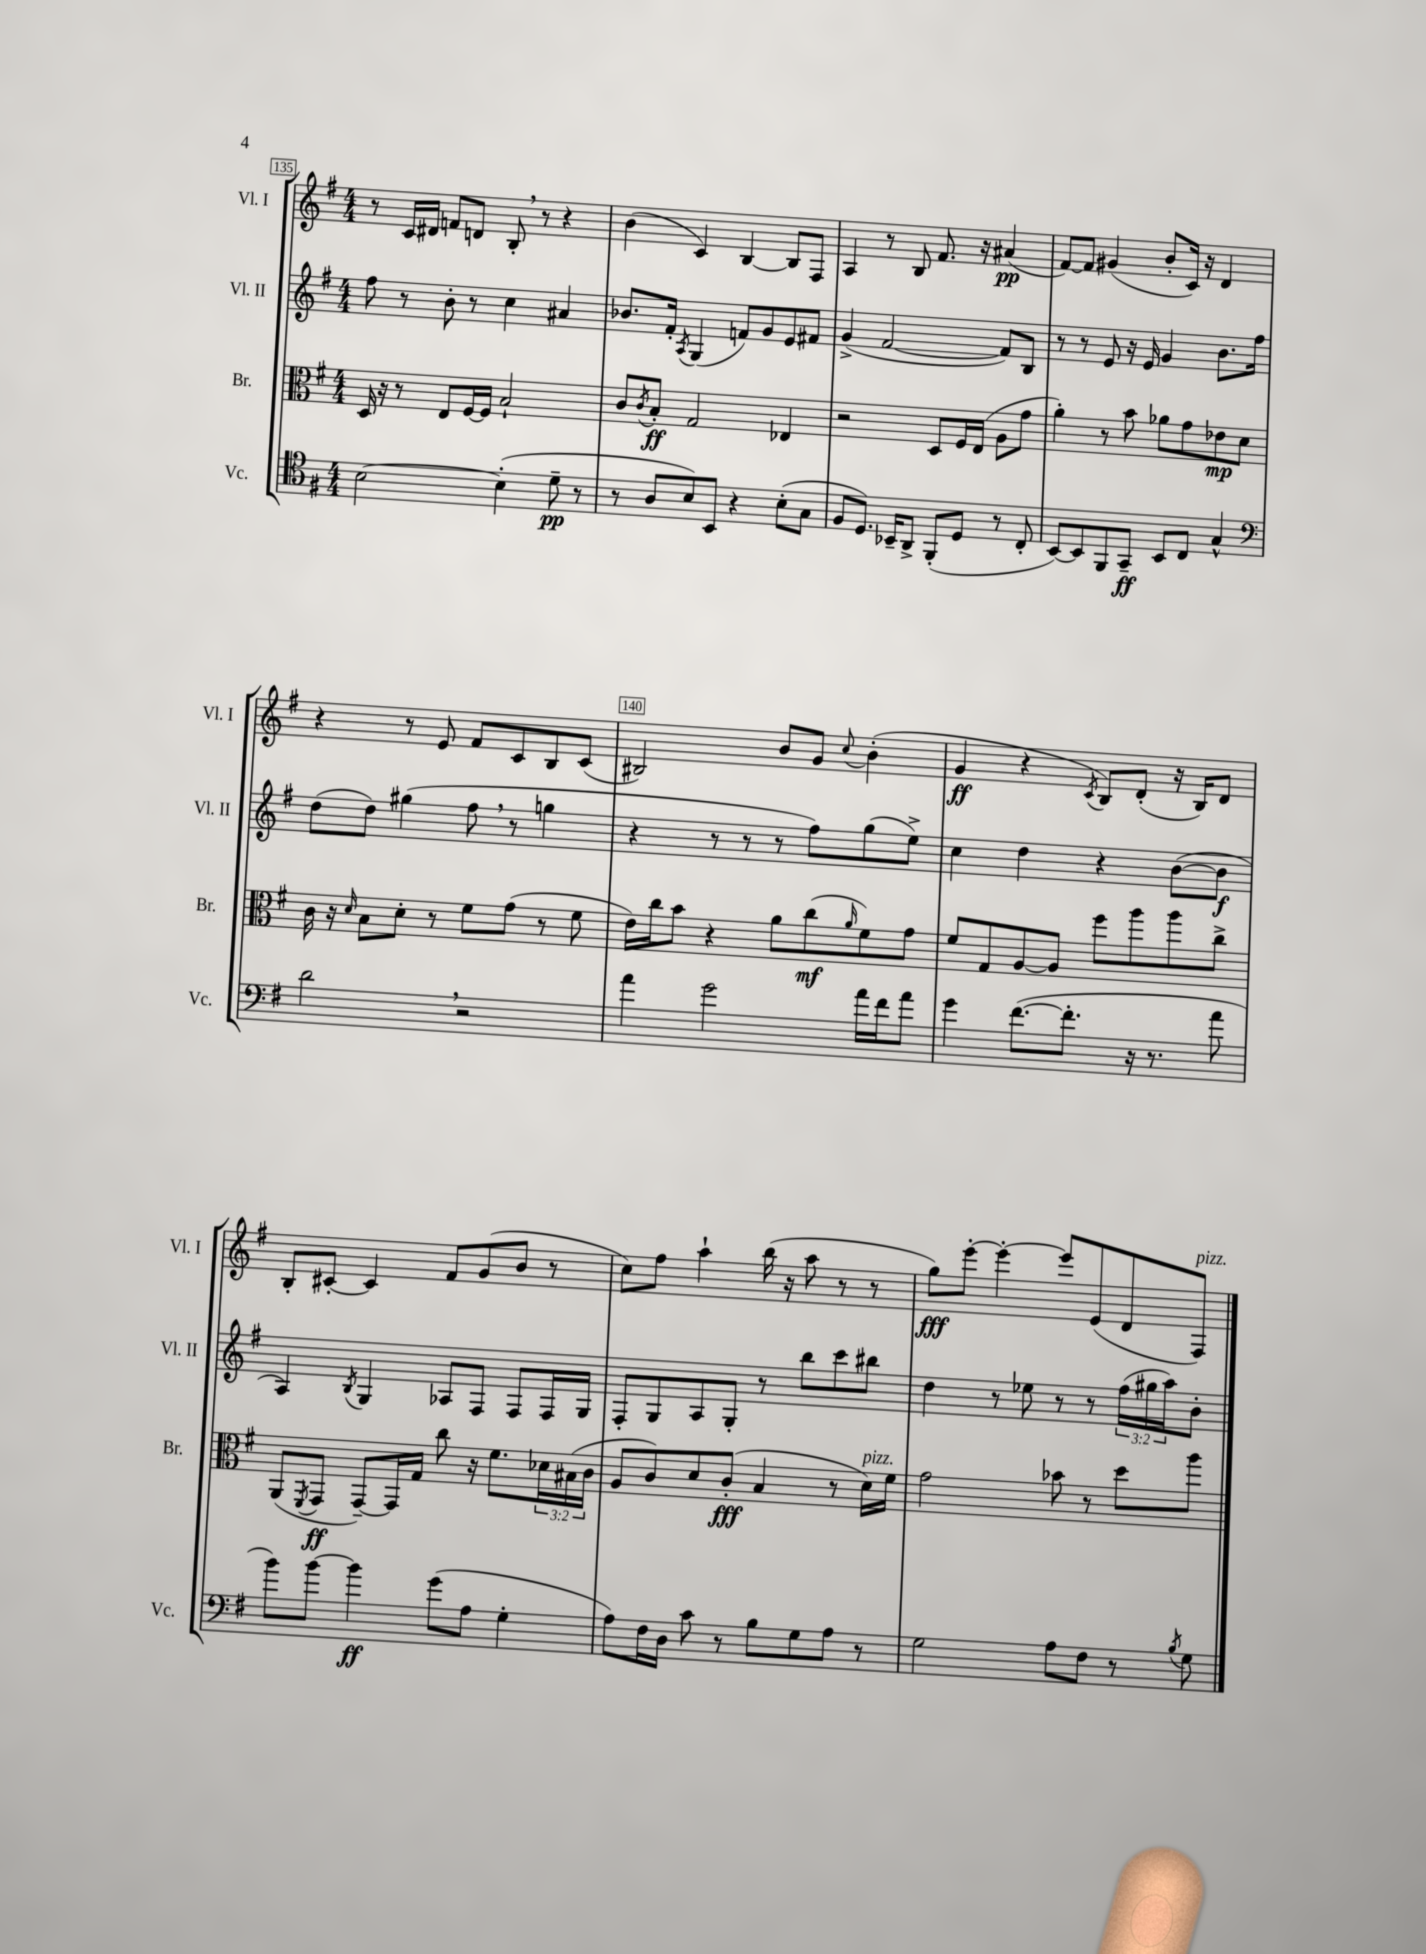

**kern	**kern	**kern	**kern
*staff4	*staff3	*staff2	*staff1
*clefC4	*clefC3	*clefG2	*clefG2
*k[f#]	*k[f#]	*k[f#]	*k[f#]
*M4/4	*M4/4	*M4/4	*M4/4
[2B\	16D/	8ff#\	8r
.	16r	.	.
.	8r	8r	16c/LL
.	.	.	16d#/JJ
.	8E/L	8b'\	8f/L
.	[16F#/L	8r	8d/J
.	16F#/]JJ	.	.
(4B'\]	2B`/	4cc\	8B'/
.	.	.	8r
8d~\	.	4a#/	4r
8r	.	.	.
=	=	=	=
8r	8c/L	8.b-/L	(4b\
.	8qc/	.	.
8A/L	8B'/J	.	.
.	.	16f#'/Jk	.
.	.	8qA/	.
8B/)	2G/	(4G/	4c/)
8BB/J	.	.	.
4r	.	8f/L)	[4B/
.	.	8g/	.
(8B'\L	4E-/	8e/	8B/]L
8G\J	.	8f#/J	8F#/J
=	=	=	=
8F#/L	2r	(4g^/	4A/
8.D/J)	.	.	.
.	.	[2f#/	8r
16BB-~/LK	.	.	.
8AA^/J	.	.	8B/
(8FF#'/L	8D/L	.	8.f#/
8D/J	16F#/L	.	.
.	(16E/JJ	.	16r
8r	8A\L	8f#/]L)	(4a#/
8C'/	8g\J	8B/J	.
=	=	=	=
[8BB/L)	4a'\)	8r	[8f#/L)
8BB/]	.	8r	8f#/]J
8FF#/	8r	8e/	(4g#/
8GG~/J	8b\	16r	.
.	.	16e/	.
8BB/L	8a-\L	4g/	8b'/L
8C/J	8g\	.	16c/Jk)
.	.	.	16r
4G^^/	8e-\	8.b\L	4d/
.	8d\J	.	.
.	.	16ff#\Jk	.
=	=	=	=
*clefF4	*	*	*
2d\	16c\	(8dd\L	4r
.	16r	.	.
.	16qqd/	.	.
.	8B\L	8dd\J)	.
.	8d'\J	(4gg#\	8r
.	8r	.	8e/
2r	8f#\L	8ff#\	8f#/L
.	(8g\J	8r	8c/
.	8r	4gg\	8B/
.	8f#\	.	(8c/J
=	=	=	=
4a\	16e\LL)	4r	2B#/)
.	16cc\J	.	.
.	8b\J	.	.
2g\	4r	8r	.
.	.	8r	.
.	8a\L	8r	8b/L
.	(8cc\	8ff#\L)	8g/J
.	16qqa/	.	8qqcc/
16a\LL	8f#\)	(8gg\	(4b'\
16f#\J	.	.	.
8a\J	8g\J	8ee^\J)	.
=	=	=	=
4g\	8f#/L	4cc\	4g/
.	8G/	.	.
([8.f#\L	[8A/	4dd\	4r
.	8A/]J	.	.
8.f#'\]J	.	.	.
.	.	.	8qc/
.	8ff#\L	4r	8B/L)
16r	8aa\	.	(8d'/J
8.r	.	.	.
.	8aa\	([8b\L	16r
.	.	.	16B/LK)
8a\	8cc^\J	8b\]J	8d/J
=	=	=	=
8b\L)	(8AA/L	4A/)	8B'/L
.	8qFF#/	.	.
[8b\J	8GG/J	.	[8c#'/J
.	.	8qB/	.
4b\]	[8GG~/L)	4G/	4c#/]
.	16GG/]L	.	.
.	16G/JJ	.	.
(8g\L	8cc\	8A-/L	8f#/L
8A\J	16r	8F#/J	(8g/
.	8.f#\L	.	.
4G'\	.	8F#/L	8b/J
.	24d-\L	16F#/L	8r
.	(24B#\	.	.
.	.	16G/JJ	.
.	24c\JJ	.	.
=	=	=	=
8A\L)	8A/L	8F#'/L	8cc\L)
16F#\L	8c/)	8G/	8ff#\J
16D\JJ	.	.	.
8c\	8d/	8A/	4aa`\
8r	(8c'/J	8G'/J	.
8B\L	4B/	8r	(16bb\
.	.	.	16r
8G\	.	8bb\L	8aa\
8A\J	8r	8ccc\	8r
8r	16d\LL)	8bb#\J	8r
.	16f#\JJ	.	.
=	=	=	=
2G\	2g\	4dd\	8gg\L)
.	.	.	[8eee'\J
.	.	8r	4eee'\_
.	.	8ee-\	.
8A\L	8b-\	8r	8eee/]L
8F#\J	8r	8r	(8e/
8r	8dd\L	(24ff#\LL	8d/
.	.	24gg#\	.
.	.	24aa\J)	.
8qB/	.	.	.
8G\	8aa\J	8b'\J	8F#/J)
==	==	==	==
*-	*-	*-	*-
